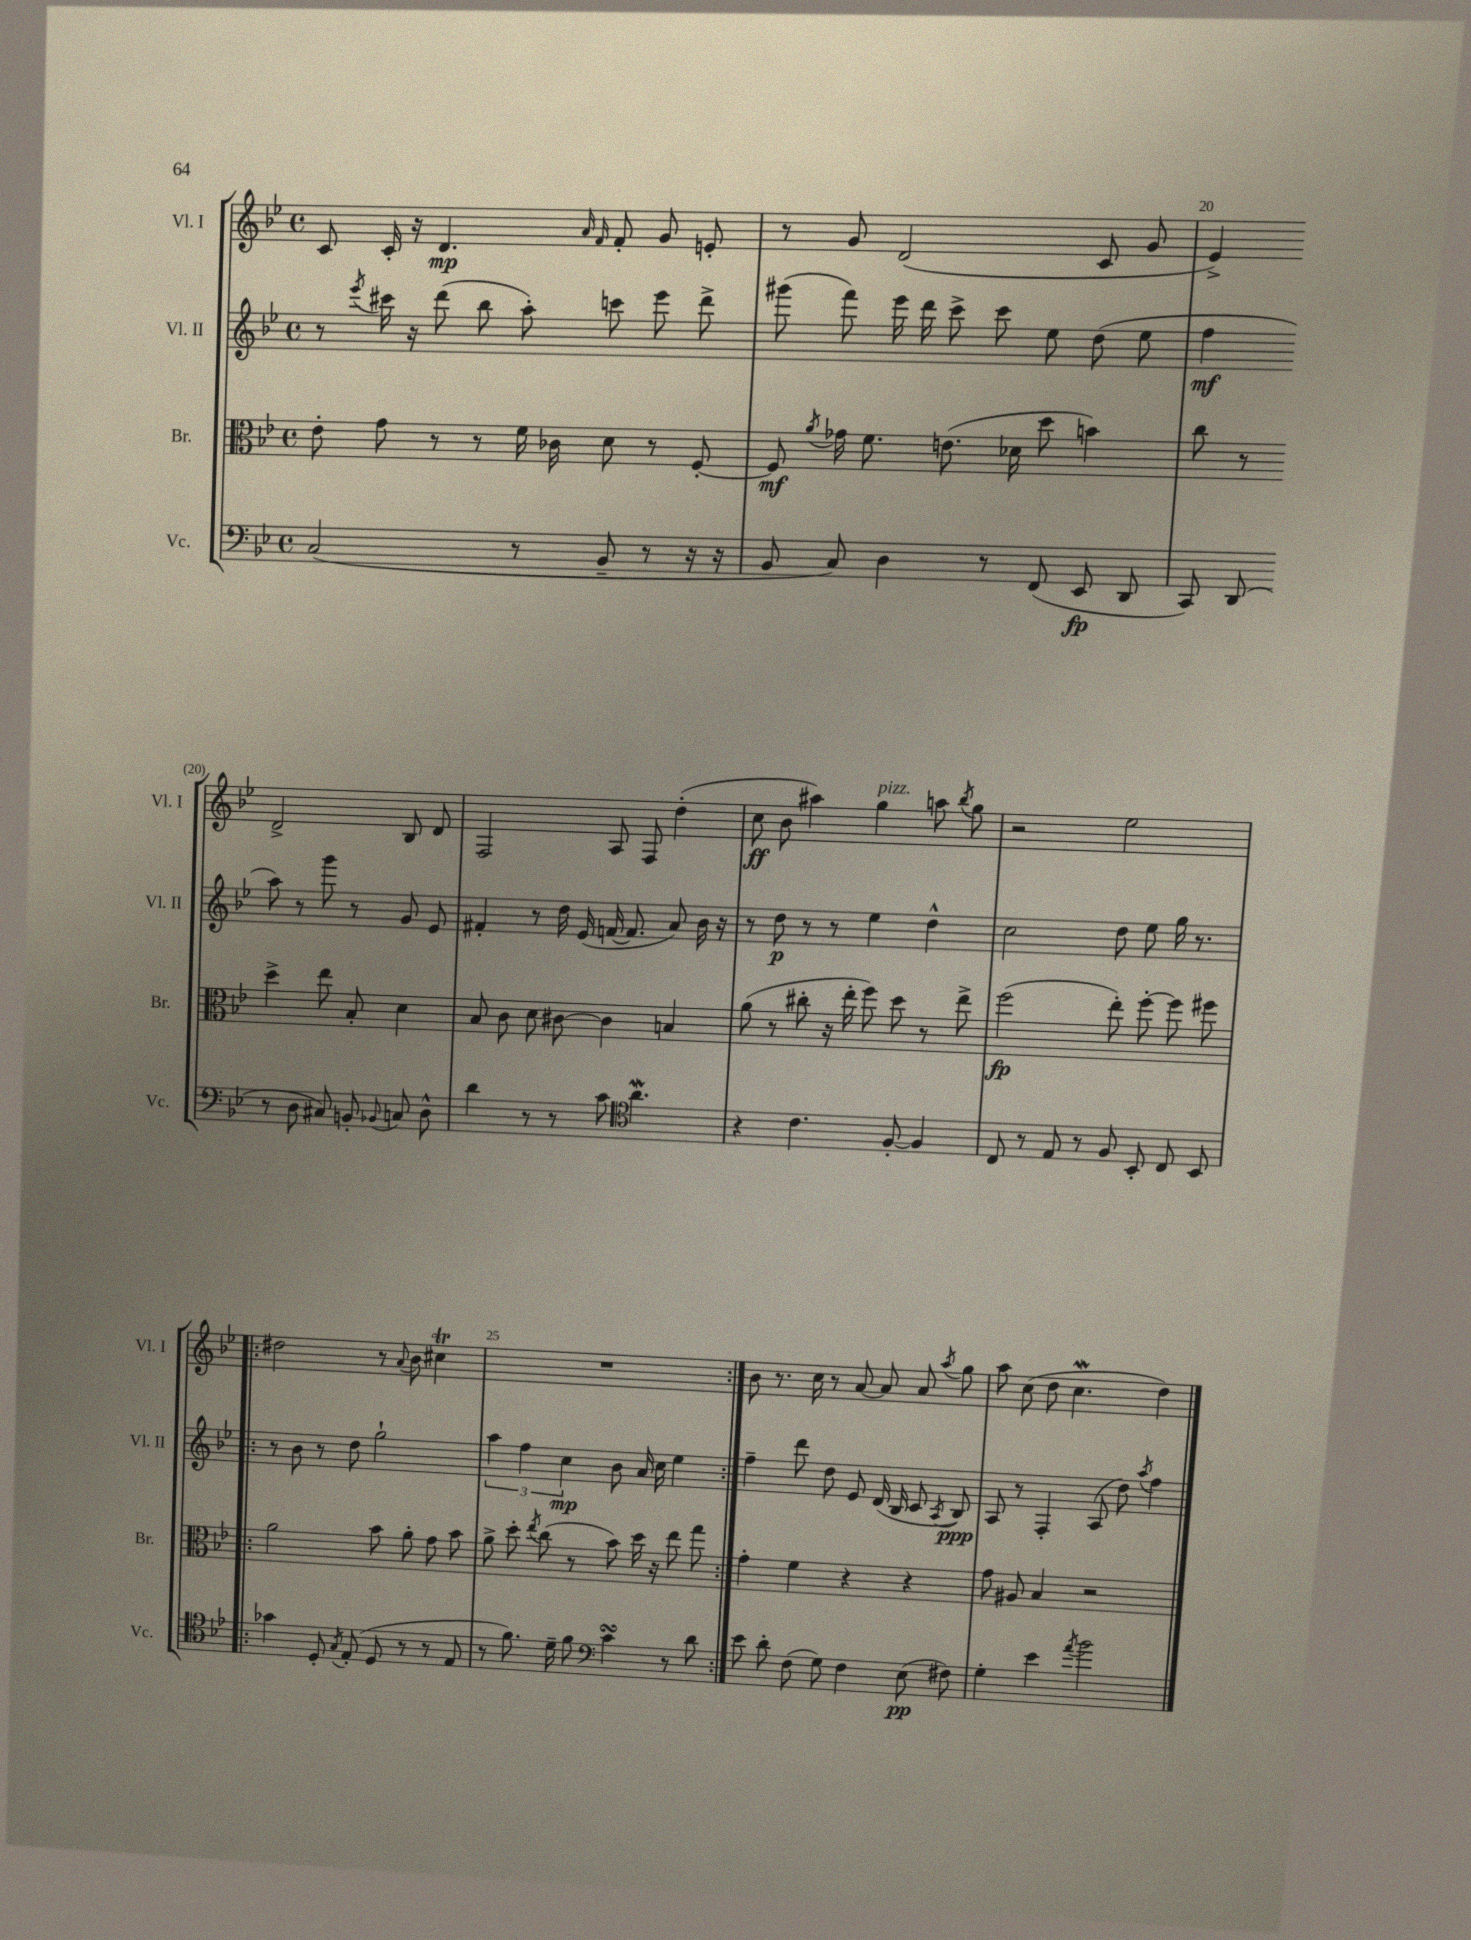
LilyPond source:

<<
\new StaffGroup <<
\new Staff = "s0" \with { instrumentName = "Vl. I" shortInstrumentName = "Vl. I" } {
    \clef treble \key bes \major \defaultTimeSignature \time 4/4
    \autoBeamOff c'8 c'16-. r16 d'4.\mp \grace { a'16 f'16 } f'8-. g'8 e'8-. |
    r8 g'8 d'2( c'8 g'8 |
    ees'4->) d'2-> bes8 d'8 |
    f2 a8 f8 d''4-.( |
    c''8\ff bes'8 ais''4) g''4^\markup { \italic "pizz." } a''8 \acciaccatura { bes''8 } g''8 |
    r2 ees''2 |
    \repeat volta 2 { dis''2 r8 \appoggiatura { a'8 } bes'8 cis''4\trill |
    R1 | }
    bes'8 r8. c''16 r8 a'8~ a'8 a'8 \acciaccatura { a''8 } g''8 |
    a''8 c''8( d''8 c''4.\mordent d''4) \bar "|." |
}
\new Staff = "s1" \with { instrumentName = "Vl. II" shortInstrumentName = "Vl. II" } {
    \clef treble \key bes \major \defaultTimeSignature \time 4/4
    \autoBeamOff r8 \acciaccatura { ees'''8 } cis'''16 r16 d'''8( bes''8 a''8-.) c'''8 ees'''8 d'''8-> |
    gis'''8( f'''8) ees'''16 d'''16 c'''8-> c'''8 ees''8 d''8( ees''8 |
    f''4\mf a''8) r8 g'''8 r8 g'8 ees'8 |
    fis'4-. r8 d''16 ees'16( f'16~ f'8. a'8) bes'16 r16 |
    r8 d''8\p r8 r8 ees''4 d''4-^ |
    c''2 d''8 ees''8 g''16 r8. |
    \repeat volta 2 { r8 bes'8 r8 d''8 g''2-! |
    \tuplet 3/2 { a''4 f''4 c''4\mp } bes'8 a'16 c''16 ees''4 | }
    f''4-- d'''8 d''8 ees'8 d'16( bes16 c'8 \acciaccatura { a8 } bes8\ppp) |
    a8 r8 f4-. a8( d''8) \acciaccatura { a''8 } f''4 \bar "|." |
}
\new Staff = "s2" \with { instrumentName = "Br." shortInstrumentName = "Br." } {
    \clef alto \key bes \major \defaultTimeSignature \time 4/4
    \autoBeamOff ees'8-. g'8 r8 r8 f'16 ces'16 d'8 r8 f8~-. |
    f8\mf \acciaccatura { a'8 } ges'16 f'8. e'8.( des'16 d''8 b'4) |
    c''8 r8 d''4-> ees''8 bes8-. d'4 |
    bes8 c'8 d'8 cis'8~ cis'4 b4 |
    a'8( r8 cis''8-. r16 ees''16-. f''8) d''8 r8 ees''8-> |
    f''2\fp( ees''8-.) f''8~-. f''8 fis''8 |
    \repeat volta 2 { a'2 bes'8 a'8-. g'8 bes'8 |
    a'8-> d''8-. \acciaccatura { ees''8 } c''8( r8 bes'8) d''16 r16 ees''8 g''8 | }
    g'4-. f'4 r4 r4 |
    g'8 ais8 bes4 r2 \bar "|." |
}
\new Staff = "s3" \with { instrumentName = "Vc." shortInstrumentName = "Vc." } {
    \clef bass \key bes \major \defaultTimeSignature \time 4/4
    \autoBeamOff c2( r8 bes,8-- r8 r16 r16 |
    bes,8 c8) d4 r8 f,8( ees,8\fp d,8 |
    c,8) d,8( r8 d8 cis8) b,8-. \appoggiatura { bes,8 } c8 d8-^ |
    d'4 r8 r8 c'8 \clef tenor a'4.\mordent |
    r4 c'4. f8~-. f4 |
    c8 r8 ees8 r8 f8 bes,8-. c8 bes,8 |
    \repeat volta 2 { ges'4 d8-. \acciaccatura { g8 } ees8-.( d8 r8 r8 ees8 |
    r8 f'8.) d'16-- f'8 \clef bass c'4\turn r8 d'8 | }
    ees'8 d'8-. f8( g8) f4 ees8\pp( fis8) |
    g4-. ees'4 \acciaccatura { a'8 } bes'2 \bar "|." |
}
>>
>>
\layout { \context { \Score currentBarNumber = #18 \override BarNumber.break-visibility = ##(#f #t #t) barNumberVisibility = #(every-nth-bar-number-visible 5) } }
